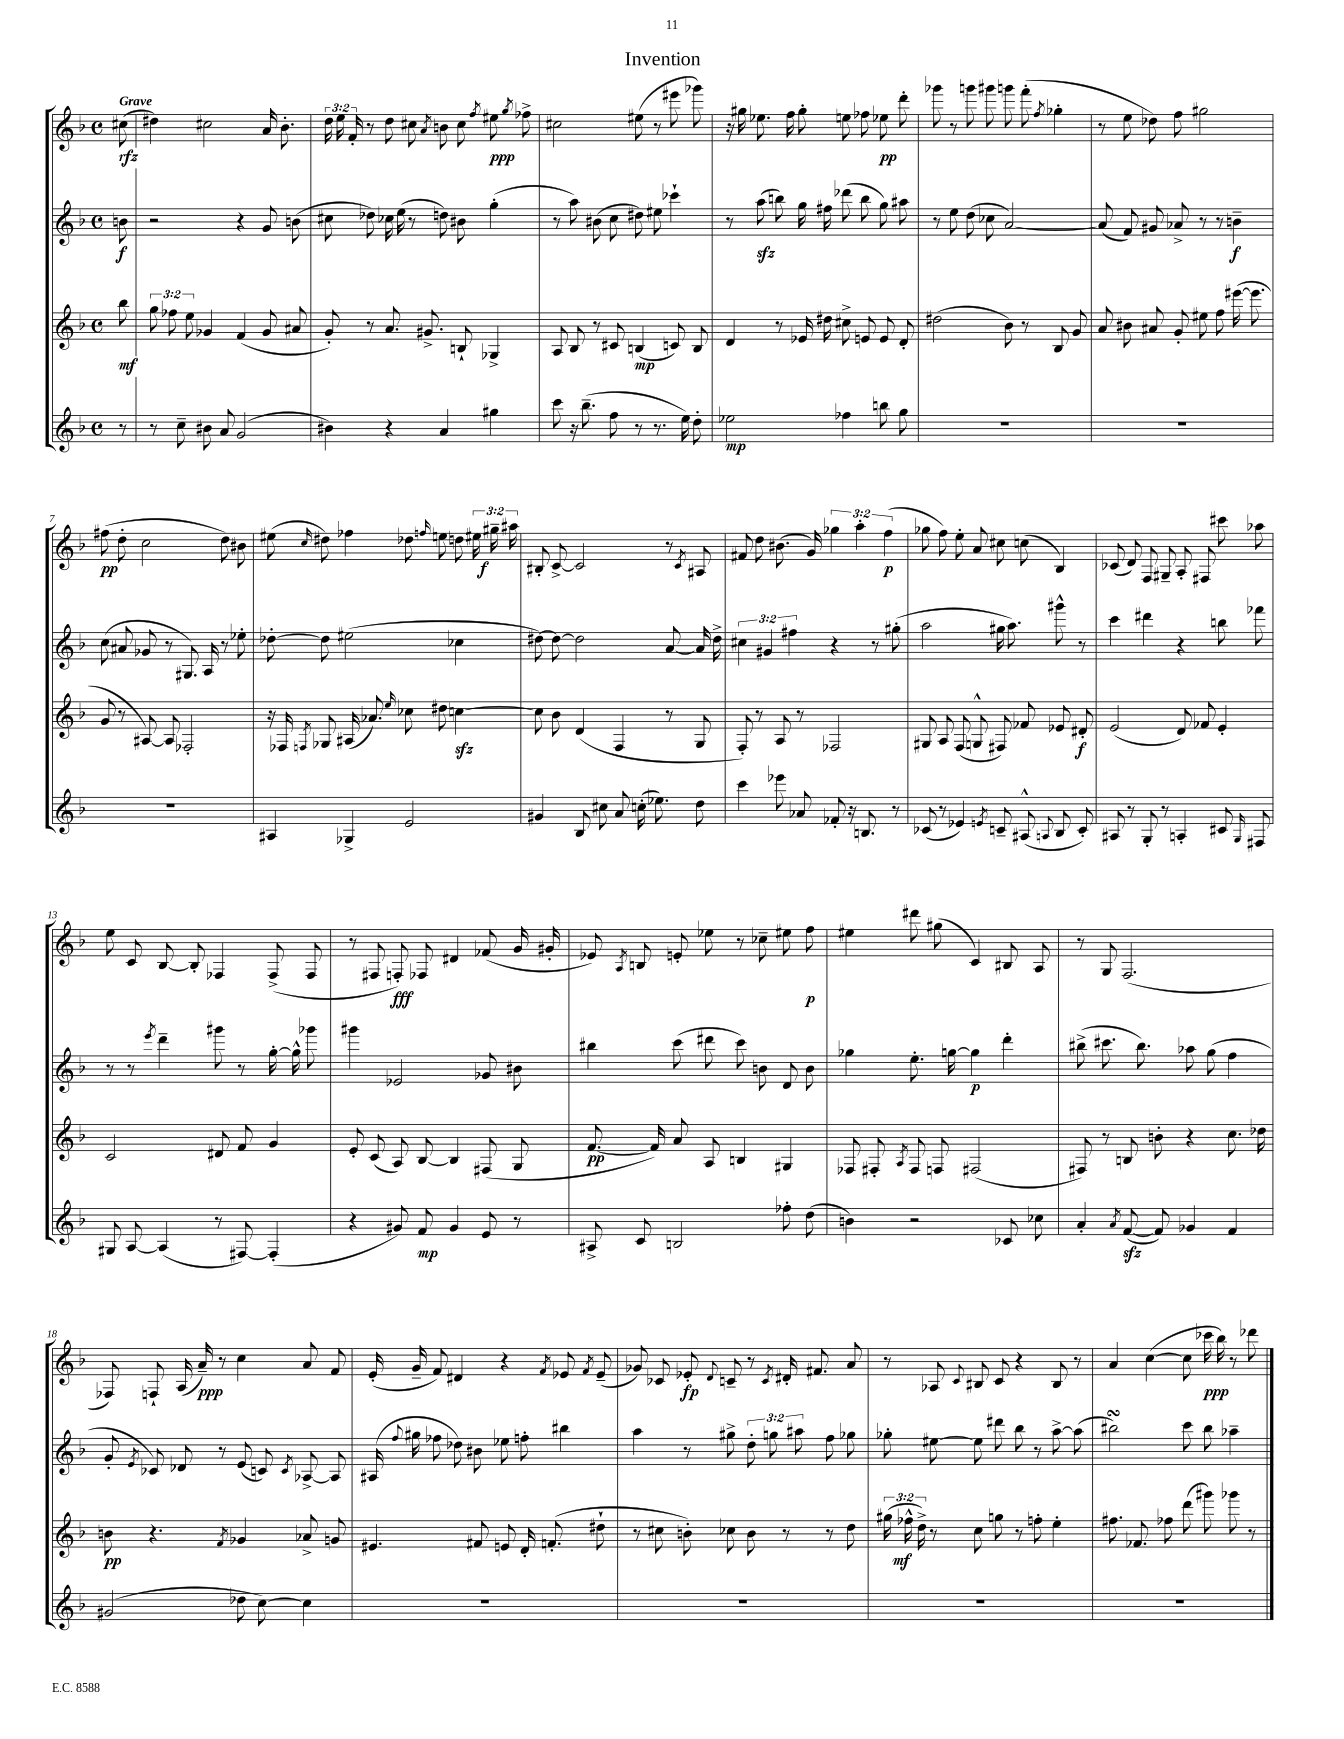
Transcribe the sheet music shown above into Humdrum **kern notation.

**kern	**kern	**kern	**kern
*staff4	*staff3	*staff2	*staff1
*clefG2	*clefG2	*clefG2	*clefG2
*k[b-]	*k[b-]	*k[b-]	*k[b-]
*M4/4	*M4/4	*M4/4	*M4/4
*met(c)	*met(c)	*met(c)	*met(c)
8r	8bb-\	8b\	(8cc#\
=	=	=	=
8r	12gg\	2r	4dd#\)
.	12ff-\	.	.
8cc~\	.	.	.
.	12ee\	.	.
8b#\	4g-/	.	2cc#\
8a/	.	.	.
(2g/	(4f/	4r	.
.	8g-/	8g/	16a/
.	.	.	8.b-'\
.	8a#/	(8b\	.
=	=	=	=
4b#\)	8g'/)	8cc#\	24dd\
.	.	.	24ee\
.	.	.	24f'/
.	8r	8dd-\)	8r
4r	8.a/	16cc-\	8dd\
.	.	(16ee\	.
.	.	8r	8cc#\
.	8.g#^/	.	.
.	.	.	8qa/
4a/	.	8dd\)	8b\
.	8B`/	8b#\	8cc#\
.	.	.	8qff/
4gg#\	4G-^/	(4gg'\	8ee#\
.	.	.	8qgg/
.	.	.	8ff-^\
=	=	=	=
8ccc\	8A/	8r	2cc#\
16r	8B-/	8aa\)	.
(8.bb-~\	.	.	.
.	8r	(8b#\	.
8ff\	8c#/	8cc\	.
8r	(4B/	8dd#\)	(8ee#\
8.r	.	8ee#\	8r
.	8c/)	4ccc-`\	8eee#\
16ee\)	.	.	.
8dd'\	8B/	.	8ggg-\)
=	=	=	=
2ee-\	4d/	8r	16r
.	.	.	16gg#\
.	.	(8aa\	8.ee-\
.	8r	8bb\)	.
.	.	.	16ff\
.	16e-/	16gg\	8gg#'\
.	16dd#\	16ff#\	.
4ff-\	8cc#^\	(8ddd-\	8ee\
.	8e/	8bb\	8ff-\
8bb\	8e/	8gg\)	8ee-\
8gg\	8d'/	8aa#\	8ddd'\
=	=	=	=
1r	(2dd#\	8r	8ggg-\
.	.	8ee\	8r
.	.	(8dd\	8ggg\
.	.	8cc-\	8ggg#\
.	8b-\)	[2a/)	8ggg\
.	8r	.	(8fff'\
.	.	.	8qff/
.	8B-/	.	4gg-'\
.	8g/	.	.
=	=	=	=
1r	8a/	(8a/]	8r
.	8b#\	8f/)	8ee\
.	8a#/	8g#/	8dd-\)
.	8g'/	8a-^/	8ff\
.	8ee#\	8r	2gg#\
.	8ff\	8r	.
.	([16eee#\	4b~\	.
.	8.eee#\]	.	.
=	=	=	=
1r	8g/	(8cc\	(8ff#\
.	8r	8a#/	8dd'\
.	[8A#/)	8g-/	2cc\
.	8A#/]	8r	.
.	2F-'/	8.G#/)	.
.	.	16A/	.
.	.	8r	8dd\)
.	.	8ee-'\	8b#\
=	=	=	=
4A#/	16r	[8dd-'\	(8ee#\
.	16F-/	.	.
.	8qF/	.	16qqcc/
.	8G-/	8dd-\]	8dd#\)
4G-^/	(16A#/	(2ee#\	4ff-\
.	8.a-/)	.	.
.	16qqee/	.	.
2e/	8cc-\	.	8dd-\
.	.	.	16qqff/
.	8dd#\	.	8ee\
.	[4cc\	4cc-\	8dd\
.	.	.	24ee#\
.	.	.	24gg#~\
.	.	.	24aa#\
=	=	=	=
4g#/	8cc\]	[8dd#\)	8B#'/
.	8b-\	8dd#\_	[8c^/
8B-/	(4d/	2dd#\]	2c/]
8cc#\	.	.	.
8a/	4F/	.	.
(16cc'\	.	.	.
8.ee-\)	.	.	.
.	8r	[8a/	8r
.	.	.	8qc/
8dd\	8G/	16a/]	8A#/
.	.	16dd#^\	.
=	=	=	=
4ccc\	8F'/)	6cc#\	8f#/
.	8r	.	8dd\
.	.	6g#/	.
8eee-\	8A/	.	(8.b#\
.	.	6ff#\	.
8a-/	8r	.	.
.	.	.	16g/)
8f-'/	2F-/	4r	6gg-\
16r	.	.	.
.	.	.	6aa'\
8.B/	.	.	.
.	.	8r	.
.	.	.	(6ff\
8r	.	(8gg#'\	.
=	=	=	=
(8c-/	8G#/	2aa\	8gg-\
8r	8A/	.	8ff\)
4e-/)	(8F/	.	8ee'\
.	8G^^/	.	8a/
8qe/	.	.	.
8c~/	8F#/)	16gg#\	8cc#\
.	.	8.aa\)	.
(8A#^^/	8f-/	.	(8cc\
8qqA/	.	.	.
8B-/	8e-/	8ggg#^^\	4B-/)
8c'/)	8d#'/	8r	.
=	=	=	=
8A#/	(2e/	4ccc\	(8c-/
8r	.	.	8d/)
8G'/	.	4ddd#\	8F/
8r	.	.	8G#~/
4A'/	8d/)	4r	8A'/
.	8f-/	.	8F#/
8c#/	4e'/	8bb\	8ccc#\
16qqG/	.	.	.
8F#/	.	8fff-\	8aa-\
=	=	=	=
8G#/	2c/	8r	8ee\
[8A/	.	8r	8c/
.	.	8qeee/	.
(4A/]	.	4ddd~\	[8B-/
.	.	.	8B-'/]
8r	8d#/	8ggg#\	4F-/
[8F#/)	8f/	8r	.
(4F#'/]	4g/	[16gg'\	(8F-^/
.	.	16gg^^\]	.
.	.	8ggg-\	8F-/
=	=	=	=
4r	8e'/	4ggg#\	8r
.	(8c/	.	8F#/
8g#/)	8A/)	2e-/	8F'/)
8f/	[8B-/	.	8F-/
4g#/	4B-/]	.	4d#/
8e/	(8F#/	8g-/	(8f-/
8r	8G/	8b#\	16g/
.	.	.	16g#'/
=	=	=	=
8A#^/	[8.f/	4bb#\	8e-/)
.	.	.	8qA/
8c/	.	.	8B/
.	16f/])	.	.
2B/	8a/	(8ccc\	8e'/
.	8A/	8ddd#\	8ee-\
.	4B/	8ccc\)	8r
.	.	8b\	8cc-~\
8ff-'\	4G#/	8d/	8ee#\
(8dd\	.	8b\	8ff\
=	=	=	=
4b\)	8F-/	4gg-\	4ee#\
.	8F#'/	.	.
.	8qA/	.	.
2r	8F#/	8.ee'\	8ddd#\
.	8F/	.	(8gg#\
.	.	[16gg\	.
.	(2F#/	4gg\]	4c/)
8c-/	.	4ddd'\	8B#/
8cc-\	.	.	8A/
=	=	=	=
4a'/	8F#/)	(8bb#^\	8r
.	8r	8.ccc#\	8G/
8qa/	.	.	.
([8f/	8B/	.	(2.F/
.	.	8.bb#\)	.
8f/])	8b'\	.	.
4g-/	4r	8aa-\	.
.	.	(8gg\	.
4f/	8.cc\	4ff\	.
.	16dd-\	.	.
=	=	=	=
(2g#/	8b\	8g'/	8F-/)
.	.	8qe/	.
.	4.r	8c-/)	8F`/
.	.	8d-/	(16A/
.	.	.	16a~/)
.	.	8r	8r
.	8qf/	.	.
8dd-\	4g-/	(8e/	4cc\
[8cc\)	.	8c/)	.
.	.	8qc/	.
4cc\]	8a-^/	[8A-^/	8a/
.	8g/	8A-/]	8f/
=	=	=	=
1r	4.e#/	(16A#/	(16e'/
.	.	8qqff/	.
.	.	16gg#\	16g~/
.	.	8ff-\	8f/)
.	.	8dd-\)	4d#/
.	8f#/	8b#\	.
.	8e/	8ee-\	4r
.	16d'/	8ff'\	.
.	(8.f'/	.	.
.	.	.	8qf/
.	.	4bb#\	8e-/
.	.	.	8qf/
.	8dd#`\	.	(8e-~/
=	=	=	=
1r	8r	4aa\	8g-/)
.	8cc#\	.	8c-/
.	8b'\)	8r	8e-'/
.	.	.	8qqd/
.	8cc-\	8gg#^\	8c~/
.	8b\	12dd'\	8r
.	.	12gg\	.
.	.	.	8qc/
.	8r	.	16d#'/
.	.	12aa#\	.
.	.	.	8.f#/
.	8r	8ff\	.
.	8dd\	8gg-\	8a/
=	=	=	=
1r	(24gg#\	8gg-'\	8r
.	24ff-^^\	.	.
.	24dd^\)	.	.
.	8r	[8ee#\	8A-/
.	.	.	8qqc/
.	8cc\	8ee#\]	8B#/
.	8gg\	8ddd#\	8c/
.	8r	8bb-\	4r
.	8ff'\	8r	.
.	4ee'\	[8aa^\	8B#/
.	.	(8aa\]	8r
=	=	=	=
1r	8.ff#\	2bb#\)	4a/
.	8.f-/	.	.
.	.	.	([4cc\
.	8ff-\	.	.
.	(8ddd\	8ccc\	8cc\]
.	8ggg#\)	8bb#\	16ccc-\
.	.	.	16bb-\)
.	8ggg-\	4aa-~\	8r
.	8r	.	8ddd-\
==	==	==	==
*-	*-	*-	*-
